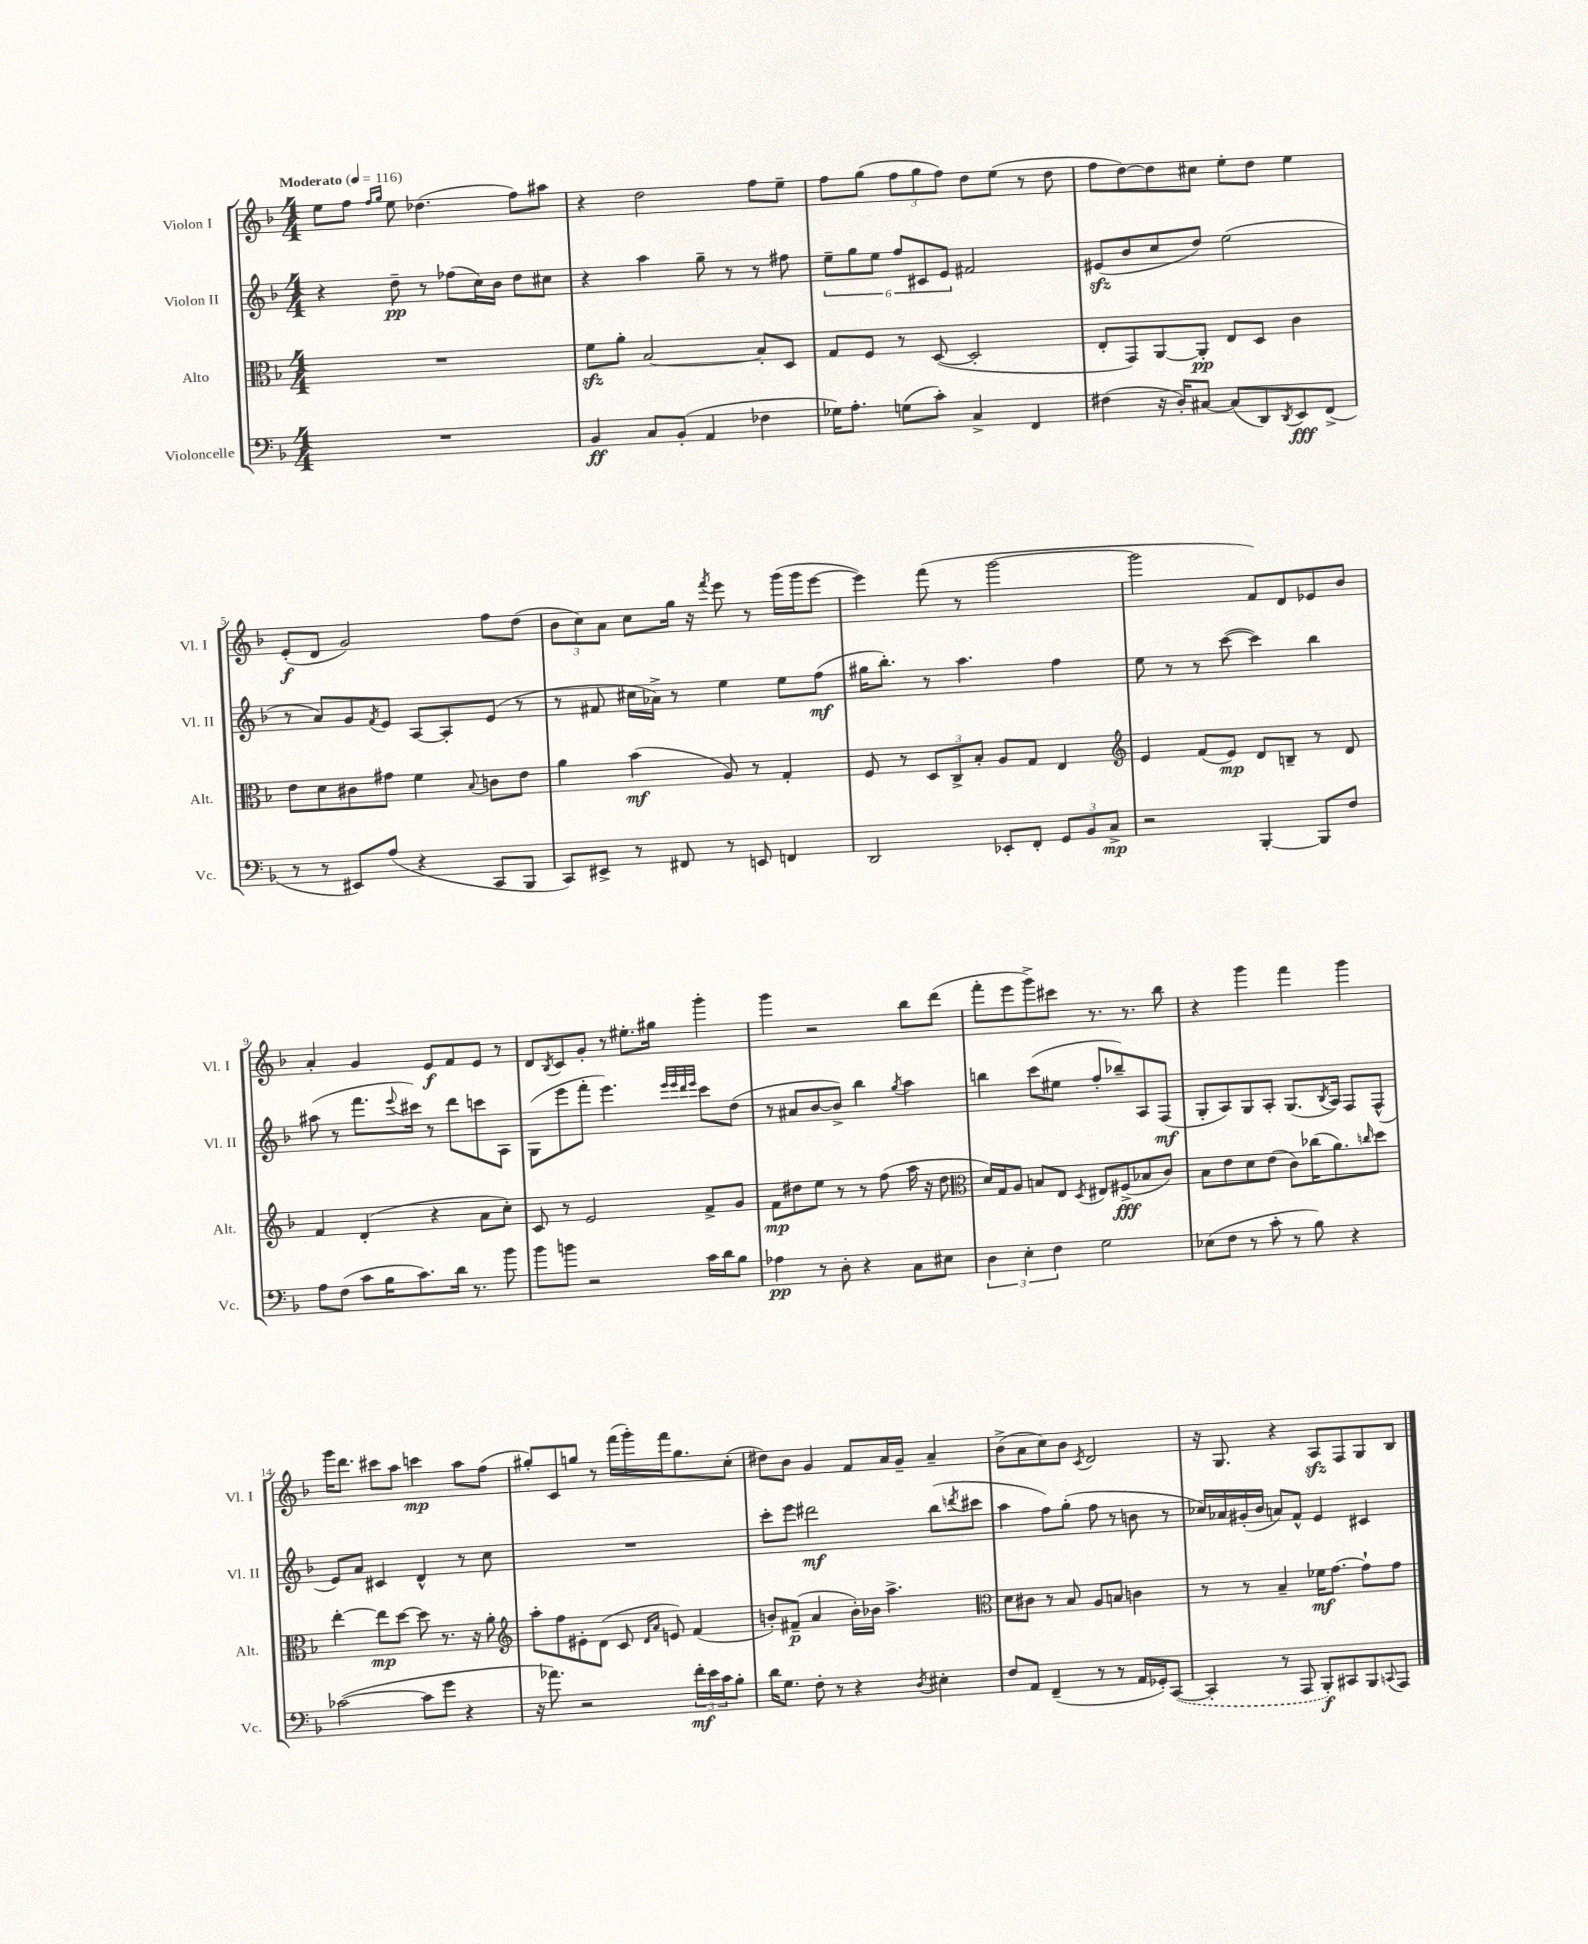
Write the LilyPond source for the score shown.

<<
\new StaffGroup <<
\new Staff = "s0" \with { instrumentName = "Violon I" shortInstrumentName = "Vl. I" } {
    \clef treble \key f \major \numericTimeSignature \time 4/4 \tempo "Moderato" 4 = 116
    e''8 f''8 \grace { f''16 g''16 } e''8 des''4.( f''8) ais''8 |
    r4 d''2 f''8 e''8-- |
    f''8 g''8( \tuplet 3/2 { f''8 g''8 f''8) } d''8 e''8( r8 d''8 |
    f''8 d''8~) d''8 cis''8 e''8-. d''8 e''4 |
    e'8-.\f( d'8 g'2) f''8 d''8( |
    \tuplet 3/2 { bes'8 c''8) a'8 } c''8 g''16 r16 \acciaccatura { f'''8 } e'''8 r8 g'''16( g'''16 e'''8~ |
    e'''4) f'''8( r8 g'''2~ |
    g'''2 f'8) d'8 ees'8 bes'8 |
    a'4-. g'4 e'8\f f'8 e'8 r8 |
    d'8 \acciaccatura { bes8 } c'8 g'8-. r8 eis''8.-. gis''16 g'''4-. |
    g'''4 r2 bes''8 d'''8( |
    f'''8-. e'''8 g'''8->) cis'''8 r8. r8. bes''8 |
    r4 g'''4 f'''4 g'''4 |
    g'''16 d'''8. cis'''8 a''8 c'''4\mp a''8 f''8( |
    gis''8-.) c'8 g''8 r8 f'''16( g'''16-.) f'''16 g''8. c''8-.( |
    dis''8) bes'8 g'4 f'8 a'16 g'16-- a'4-- |
    bes'8->( a'8 c''8) bes'8 \acciaccatura { c'8 } d'2 |
    r16 g8. r4 a8\sfz f8 g8 bes8 \bar "|." |
}
\new Staff = "s1" \with { instrumentName = "Violon II" shortInstrumentName = "Vl. II" } {
    \clef treble \key f \major \numericTimeSignature \time 4/4
    r4 d''8--\pp r8 fes''8( c''16) bes'16 d''8 cis''8 |
    r4 a''4 g''8-- r8 r8 fis''8 |
    \tuplet 6/4 { e''8-- g''8 e''8 f''8 cis'8 e'8 } fis'2 |
    eis'8\sfz( bes'8 c''8 d''8) e''2( |
    r8 a'8) g'8 \acciaccatura { f'8 } e'8 a8~ a8-. e'8( r8 |
    r8 fis'8 cis''16 aes'16->) r8 e''4 e''8 f''8\mf( |
    gis''16 bes''8.-.) r8 a''4. f''4 |
    e''8 r8 r8 c'''8~( c'''4) bes''4 |
    ais''8( r8 f'''8. \appoggiatura { e'''8 } cis'''16) r8 d'''8 c'''8 a8 |
    g8( e'''8 f'''8-. e'''4.) \grace { e'''32 e'''32 d'''32 e'''32 } c'''8 d''8( |
    r8 ais'8 bes'8~ bes'8->) bes''4 \acciaccatura { g''8 } a''4 |
    b''4 c'''8( eis''8 f''8-. bes''8--) a8 f8\mf( |
    g8-. a8) g8 a8-. g8.( \acciaccatura { bes8 } a16) f8 f8-^( |
    e'8) a'8 cis'4 d'4-^ r8 c''8 |
    R1 |
    c'''8-. e'''8 dis'''2\mf bes''8( \acciaccatura { d'''8 } cis'''8 |
    a''4 f''8) g''8-.( f''8 r8 b'8 r8 |
    ces''16) aes'16 gis'16-.( bes'16 a'8) f'8-^ e'4 cis'4 \bar "|." |
}
\new Staff = "s2" \with { instrumentName = "Alto" shortInstrumentName = "Alt." } {
    \clef alto \key f \major \numericTimeSignature \time 4/4
    R1 |
    f'8\sfz a'8-. bes2~ bes8-. d8 |
    g8 f8 r8 d8~( d2-. |
    e8-. g,8) a,8~ a,8-.\pp e8 d8 c'4 |
    e'8 d'8 cis'8 gis'8 f'4 \appoggiatura { bes8 } c'8 e'8 |
    a'4 bes'4\mf( a8) r8 g4-. |
    f8 r8 \tuplet 3/2 { d8 c8-> bes8-. } a8 g8 e4 |
    \clef treble e'4 f'8( e'8\mp) d'8 b8-- r8 d'8 |
    f'4 d'4-.( r4 a'8 c''8-.) |
    c'8 r8 e'2 f'8-> g'8 |
    f'8\mp dis''8 e''8 r8 r8 f''8( a''16 r16 dis''8 |
    \clef alto d'16) g16 a8 b8 e8 \acciaccatura { d8 } eis8 fis8->\fff( bes8 c'8) |
    bes8 e'8 d'8 e'8( c'8) ces''16( a'8.) \grace { c''16 } d''8 |
    e''4~-. e''8\mp d''8~ d''8 r8. r16 a'8-. |
    \clef treble a''8-. f''8 eis'8-. d'8( c'8 \grace { d'16 a'16 } e'8) f'4( |
    b'8-.) fis'8--\p( a'4 b'16-.) bes'16 a''4.-> |
    \clef alto d'8 cis'8 r8 bes8 a8 b8 c'4 |
    r8 r8 bes4-- fes'16\mf g'8.~ g'8-! g'8 \bar "|." |
}
\new Staff = "s3" \with { instrumentName = "Violoncelle" shortInstrumentName = "Vc." } {
    \clef bass \key f \major \numericTimeSignature \time 4/4
    R1 |
    bes,4\ff c8 bes,8-.( a,4 fes4 |
    ges16) a8.-. g8( c'8-.) c4-> f,4 |
    fis4( r16 d16-.) cis8~ cis8( d,8) \acciaccatura { d,8 } e,8\fff f,8->( |
    r8 r8 eis,8) a8( r4 c,8 bes,,8 |
    c,8) eis,8-> r8 fis,8 r8 e,8 f,4 |
    d,2 ees,8-. f,8-. \tuplet 3/2 { g,8 bes,8 c8->\mp } |
    r2 bes,,4~-. bes,,8 f8 |
    a8 f8( c'8 bes16 c'8.) d'16 r8. bes'8 |
    bes'8 b'8 r2 c'16 d'16 bes8 |
    aes4\pp r8 d8-. r4 c8 eis8 |
    \tuplet 3/2 { d4 e4-. f4 } g2 |
    ees8( f8 r8 c'8-. r8 bes8) r4 |
    ces'2~( ces'8 g'8 r4 |
    r16 aes'8.) r2 \tuplet 3/2 { f'16-.\mf e'16 c'16 } bes8-. |
    d'16 g8. f8-. r8 r4 \acciaccatura { d8 } eis4-. |
    f8 a,8 f,4--( r8 r8 a,16 ges,16-.) \once \slurDashed c,8~( |
    c,4-. r8 a,,8 bes,,8-.\f) cis,8 bes,,8 \appoggiatura { c,8 } a,,8 \bar "|." |
}
>>
>>
